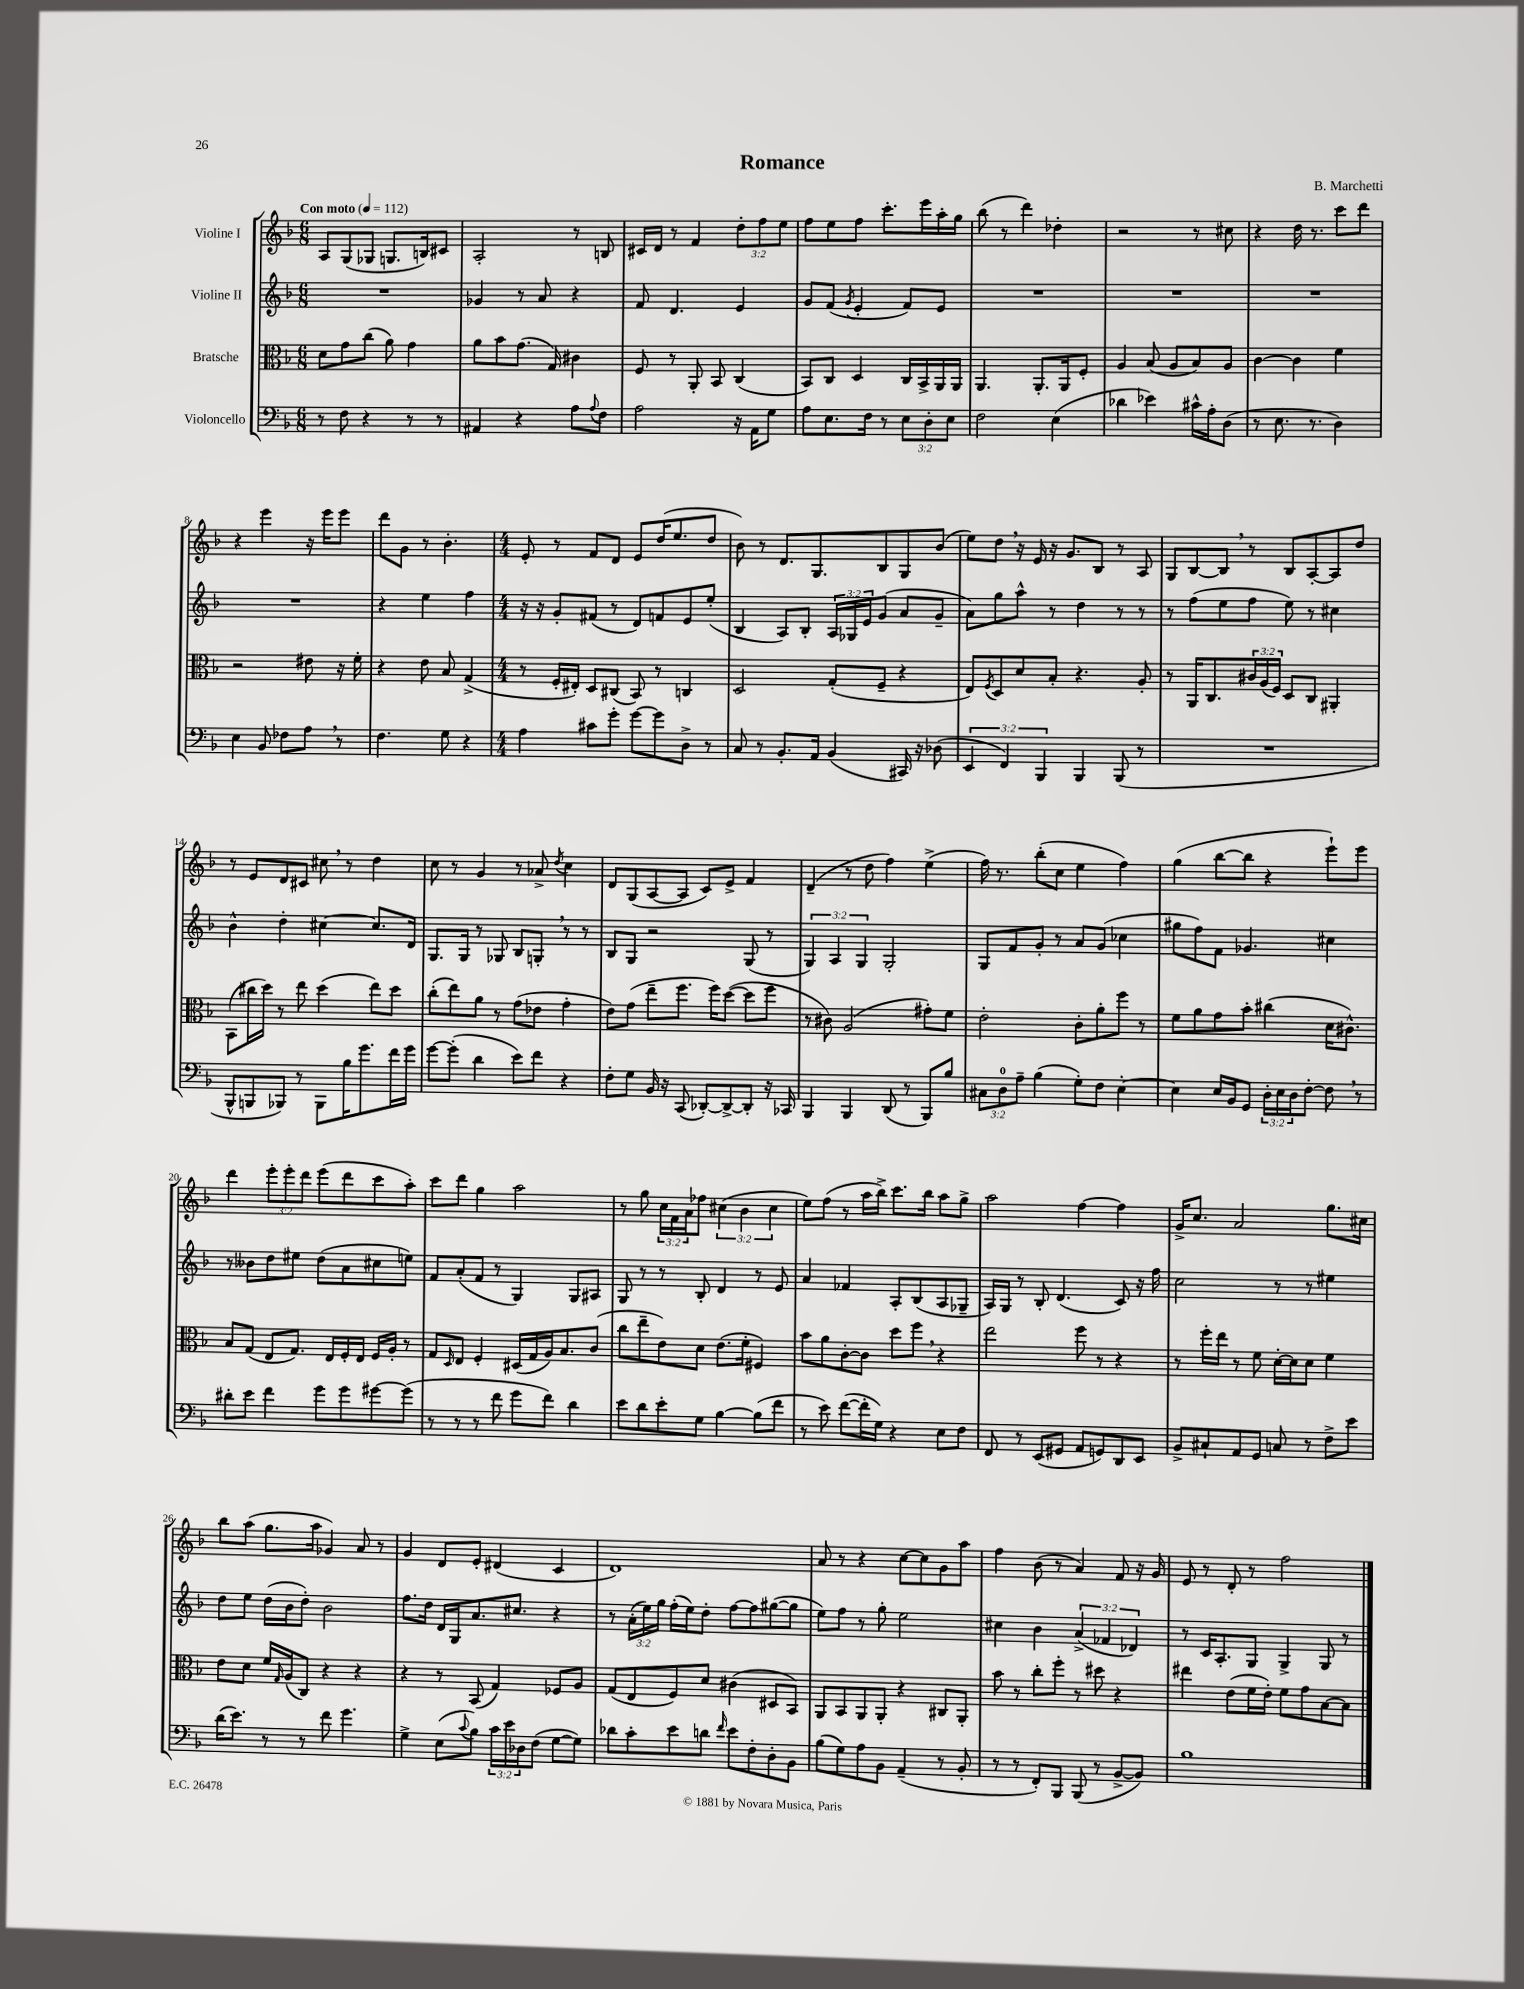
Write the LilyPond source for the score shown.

\header { title = "Romance" composer = "B. Marchetti" }
<<
\new StaffGroup <<
\new Staff = "s0" \with { instrumentName = "Violine I" } {
    \clef treble \key f \major \numericTimeSignature \time 6/8 \override Staff.TupletNumber.text = #tuplet-number::calc-fraction-text \tempo "Con moto" 4 = 112
    a8 g8( ges8 g8. b16) cis'8 |
    a2-. r8 b8 |
    cis'16 d'16 r8 f'4 \tuplet 3/2 { d''8-. f''8 e''8 } |
    f''8 e''8 f''8 c'''8.-. e'''16 a''16-. g''16 |
    bes''8( r8 d'''4) des''4-. |
    r2 r8 cis''8 |
    r4 d''16 r8. c'''8 d'''8 |
    r4 e'''4 r16 e'''16 e'''8 |
    d'''8 g'8 r8 bes'4.-. |
    \numericTimeSignature \time 4/4 e'8-. r8 f'8 d'8 e'8 d''16( e''8. d''8 |
    bes'8) r8 d'8. g8. bes8 g8 bes'8( |
    e''8) d''8 \breathe r16 e'16 r16 g'8. bes8 r8 a8 |
    g8 bes8~ bes8 \breathe r8 bes8 a8~-. a8 d''8 |
    r8 e'8 d'8 cis'8 cis''8 \breathe r8 d''4 |
    c''8 r8 g'4 r8 aes'8-> \acciaccatura { d''8 } c''4 |
    d'8 g8( a8~ a8 c'8) e'8-> f'4 |
    d'4--( r8 d''8 f''4) e''4->( |
    f''16) r8. bes''8-.( c''8 e''4 f''4) |
    g''4( bes''8~ bes''8 r4 e'''8-!) e'''8 |
    d'''4 \tuplet 3/2 { e'''8-. e'''8-. d'''8 } e'''8( d'''8 c'''8 a''8-.) |
    c'''8 d'''8 g''4 a''2 |
    r8 g''8 \tuplet 3/2 { c''16 f'16 a'16 } fes''8 \tuplet 3/2 { cis''4( bes'4 cis''4 } |
    e''8) f''8( r8 a''16 bes''16->) c'''8. bes''16 a''8 g''8-> |
    a''2 f''4~ f''4 |
    g'16-> c''8. a'2 g''8. cis''16 |
    bes''8 a''8( g''8. a''16 ges'4) a'8 r8 |
    g'4 d'8 e'8-. dis'4( c'4 |
    d'1) |
    a'8 r8 r4 c''8~ c''8 g'8 a''8 |
    f''4 bes'8( r8 a'4) f'8 r16 g'16 |
    e'8 r8 d'8-. r8 f''2 \bar "|." |
}
\new Staff = "s1" \with { instrumentName = "Violine II" } {
    \clef treble \key f \major \numericTimeSignature \time 6/8 \override Staff.TupletNumber.text = #tuplet-number::calc-fraction-text
    R2. |
    ges'4 r8 a'8 r4 |
    f'8 d'4. e'4 |
    g'8 f'8( \acciaccatura { g'8 } e'4-. f'8) e'8 |
    R2. |
    R2. |
    R2. |
    R2. |
    r4 e''4 f''4 |
    \numericTimeSignature \time 4/4 r16 r16 g'8-. fis'8( r8 d'8) f'8 e'8 e''8-.( |
    bes4 a8) bes8-. \tuplet 3/2 { a16 ges16 e'16 } g'8( a'8 g'8-- |
    a'8) g''8 a''8-^ r8 d''4 r8 r8 |
    r8 f''8( e''8 f''8 e''8) r8 cis''4 |
    bes'4-^ d''4-. cis''4~ cis''8. d'16 |
    g8. g16 r8 ges8 bes8 g8-. \breathe r8 r8 |
    bes8 g8 r2 g8( r8 |
    \tuplet 3/2 { g4) a4 g4 } g2-. |
    g8 f'8 g'8-. r8 a'8 g'8( ces''4 |
    gis''8 f''8) f'8 ges'4. cis''4 |
    r8 beses'8 d''8 eis''8 d''8( a'8 cis''8 e''8) |
    f'8 a'8-.( f'8 r8 g4) g8 ais8 |
    g8 r8 r8 bes8-. d'4 r8 e'8 |
    a'4 fes'4 a8-. bes8( a8 ges8-- |
    a16) g16 r8 bes8-. d'4.( c'8) r16 f''16 |
    c''2 r8 r8 eis''4 |
    d''8 e''8 d''16( bes'16 d''8-.) bes'2 |
    f''8. d''16 d'16 g16 a'8. cis''8. r4 |
    r8 \tuplet 3/2 { a'16-.( e''16) g''16 } f''16-.( e''16) d''8-. f''8~ f''8 gis''8~( gis''8 |
    e''8) f''8 r8 g''8-. e''2 |
    cis''4 bes'4 \tuplet 3/2 { a'4->( fes'4 des'4) } |
    r8 c'16 a8.-. g8 g4-> g8 r8 \bar "|." |
}
\new Staff = "s2" \with { instrumentName = "Bratsche" } {
    \clef alto \key f \major \numericTimeSignature \time 6/8 \override Staff.TupletNumber.text = #tuplet-number::calc-fraction-text
    d'8 g'8 c''8( a'8) g'4 |
    a'8 bes'8 g'8.( g16) cis'4 |
    f8 r8 a,8-. bes,8 c4( |
    bes,8) c8 d4 c16 bes,16-> a,16 a,16 |
    a,4. a,8.-. a,16 f8-. |
    a4 bes8( a8 bes8) a8 |
    c'4~ c'4 f'4 |
    r2 eis'8 r16 f'16-. |
    r4 e'8 bes8 g4->( |
    \numericTimeSignature \time 4/4 r8 f16-. eis16-.) d8 cis8( bes,8) r8 c4 |
    d2 g8-.( f8-- r4 |
    e8) \acciaccatura { f8 } d8 d'8 bes8-. r4. a8-. |
    r8 a,16 c8. \tuplet 3/2 { cis'16 a16( f16) } d8 c8 ais,4-. |
    bes,8( cis''16 d''16) r8 e''8 d''4( e''8) d''8 |
    c''8-.( e''8) a'8 r8 g'8( ees'8 g'4-. |
    e'8) g'8( e''8-- f''8. f''16) d''8~( d''8 f''8 |
    r8 cis'8) a2( gis'8-.) f'8 |
    e'2-. c'8-. a'8-. f''8 r8 |
    f'8 a'8 g'8 bes'8-. cis''4( d'16 cis'8.-^) |
    bes8 g8( e8 g8.) e16 f16-. e16 f16 a16-. r8 |
    g8 \grace { d16 } e8 f4-. dis16( g16 a16) bes8. c'8( |
    c''8 e''8-- e'8) d'8 e'8.( f'16-. fis4) |
    bes'8 a'8 c'8~-. c'8 d''8 f''8 \breathe r4 |
    e''2 f''8 r8 r4 |
    r8 f''16-. e''16 r8 f'8 d'16~-. d'16 d'8 f'4 |
    e'8 d'8 f'16 \grace { g16 } a16( c8) r4 r4 |
    r4 r8 bes,8( g4) fes8 a8 |
    g8( e8 f8) d'8 cis'4( dis8 bes,8) |
    a,8 bes,8 a,8 a,8-. r4 cis8 a,8-. |
    bes'8 r8 c''8-. f''8-. r8 dis''8 r4 |
    eis''4 e'8( f'16 e'16-.) f'8 g'8 bes8~ bes8 \bar "|." |
}
\new Staff = "s3" \with { instrumentName = "Violoncello" } {
    \clef bass \key f \major \numericTimeSignature \time 6/8 \override Staff.TupletNumber.text = #tuplet-number::calc-fraction-text
    r8 f8 r4 r8 r8 |
    ais,4 r4 a8 \appoggiatura { a8 } f8 |
    a2 r16 a,16 g8 |
    a8 e8. f16 r8 \tuplet 3/2 { e8 d8-. e8 } |
    f2 e4( |
    des'4 ees'4) cis'16-^ a16-. d8( |
    r8 e8. r8. d4) |
    e4 bes,8 fes8 a8 \breathe r8 |
    f4. g8 r4 |
    \numericTimeSignature \time 4/4 a4 cis'8 g'8-. g'8~ g'8 d8-> r8 |
    c8 r8 bes,8.-. a,16 bes,4( cis,16) r16 des8( |
    \tuplet 3/2 { e,4 f,4) bes,,4 } bes,,4 bes,,8( r8 |
    R1 |
    bes,,8-^ b,,8 bes,,8) r8 bes,,8 bes16 g'8. f'16 g'16 |
    g'8~ g'8-.( d'4 e'8) f'8 r4 |
    f8-. g8 bes,16 r16 c,8( des,8~-.) des,8~-> des,8-. r16 ces,16 |
    bes,,4 bes,,4 d,8( r8 bes,,8) bes8 |
    \tuplet 3/2 { cis8 d8-0 a8-- } bes4( g8-.) f8 e4~-. |
    e4 e16 bes,16 g,8 \tuplet 3/2 { d16-. e16 d16 } f8~-. f8 \breathe r8 |
    dis'8-. e'8 f'4 g'8 g'8 gis'8~ gis'8( |
    r8 r8 r8 f'8 g'8 f'8) d'4 |
    e'8 d'8 e'8-. g8 bes4~ bes8( f'8 |
    r8 e'8) f'8~( f'16-. g16) r4 e8 f8 |
    f,8 r8 e,8( gis,8 a,8 g,8) d,8 e,8 |
    bes,8-> cis8-! a,8 g,8 c8 r8 f8-> e'8 |
    d'16( e'8.) r8 r8 f'8 g'4. |
    g4-> e8( \appoggiatura { c'8 } bes8) \tuplet 3/2 { c'16 e'16 des16 } f8( g8~ g8) |
    des'8 c'8-. e'8 d'8 \grace { f'16 } e'8 f8-. d8-. bes,8 |
    bes8( g8) a8 bes,8 a,4--( r8 bes,8-. |
    r8 r8 f,8-.) bes,,8 bes,,8( r8 bes,8~-> bes,8) |
    bes1 \bar "|." |
}
>>
>>
